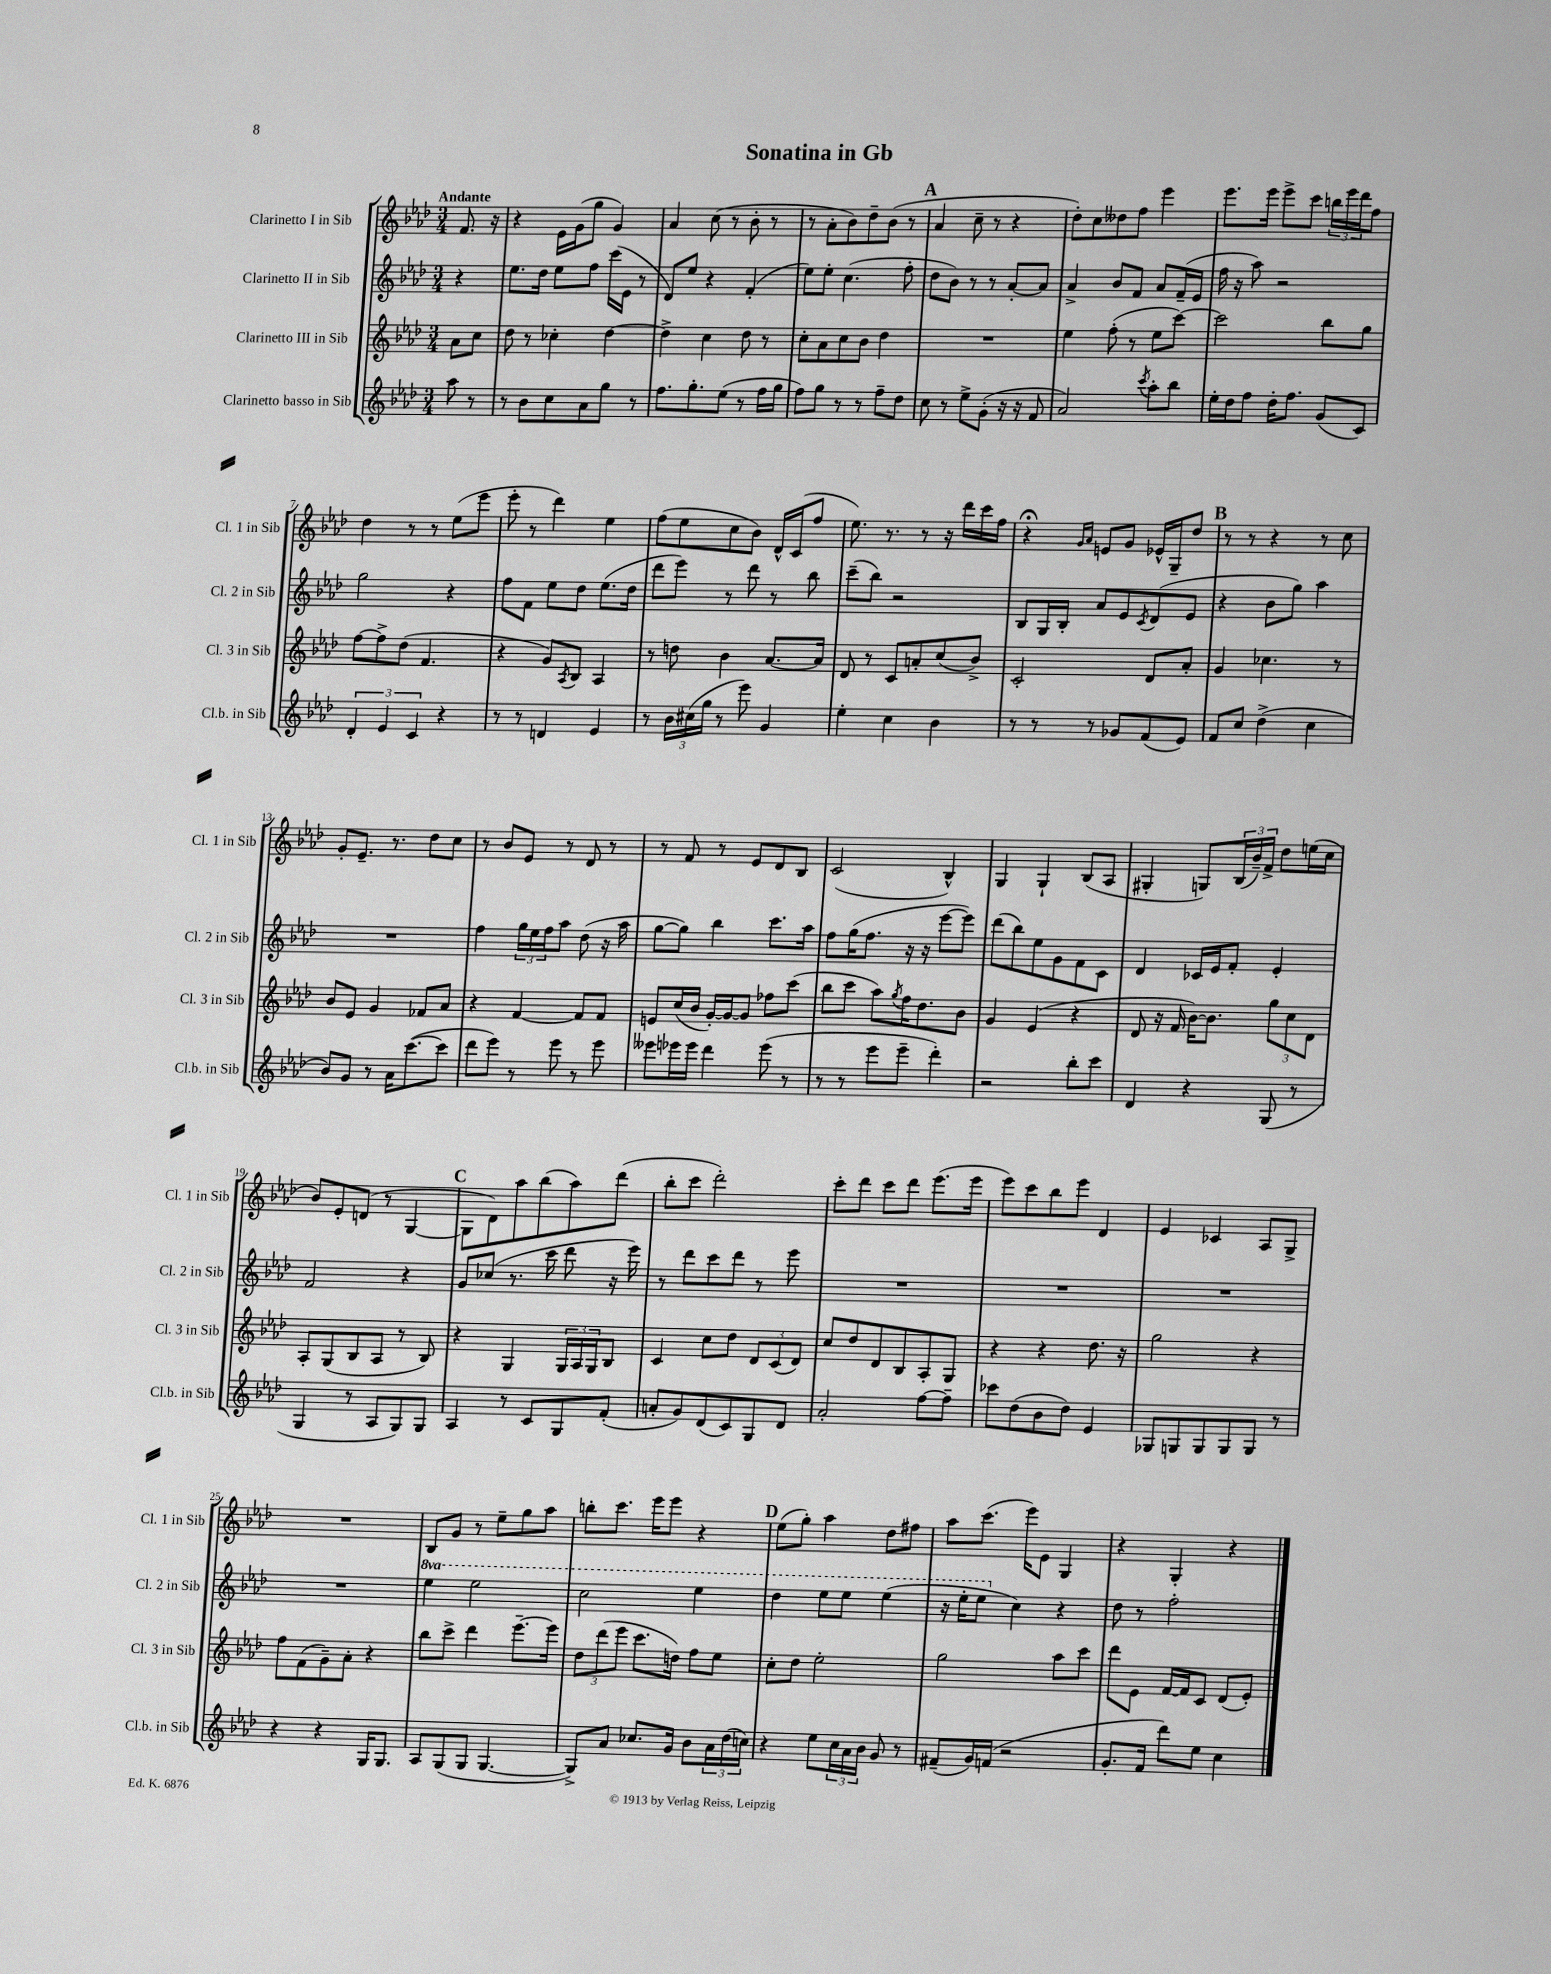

**kern	**kern	**kern	**kern
*staff4	*staff3	*staff2	*staff1
*clefG2	*clefG2	*clefG2	*clefG2
*k[b-e-a-d-]	*k[b-e-a-d-]	*k[b-e-a-d-]	*k[b-e-a-d-]
*M3/4	*M3/4	*M3/4	*M3/4
8aa-	8a-	4r	8.f
8r	8cc	.	.
.	.	.	16r
=	=	=	=
8r	8dd-	8.ee-	4r
8b-	8r	.	.
.	.	16dd-	.
8cc	4cc-'	8ee-	16e-
.	.	.	(16g
8a-	.	8ff	8gg
8gg	[4dd-	(16ccc	4g)
.	.	16e-	.
8r	.	8r	.
=	=	=	=
8.ff	4dd-^]	8d-)	4a-
.	.	8ee-	.
8.gg'	.	.	.
.	4cc	4r	(8cc
(8ee-	.	.	8r
8r	8dd-	(4f'	8b-'
16ff	8r	.	8r
16gg	.	.	.
=	=	=	=
8ff)	8cc'	8ee-)	8r
8gg	8a-	8ee-'	8a-'
8r	8cc	(4.cc	8b-)
8r	8b-	.	8dd-~
8ff~	4dd-	.	(8b-
8dd-	.	8ff'	8r
=	=	=	=
8cc	2.r	8dd-	4a-
8r	.	8b-)	.
8ee-^	.	8r	8cc~
(8g'	.	8r	8r
16r	.	[8a-'	4r
16r	.	.	.
8f	.	8a-]	.
=	=	=	=
2a-)	4ee-	4a-^	8dd-')
.	.	.	8cc
.	(8ff'	8b-	8dd--
.	8r	8f	8ff
8qccc	.	.	.
8aa-'	8ee-	8a-	4eee-
8bb-	[8ccc)	(16f~	.
.	.	16e-	.
=	=	=	=
16ee-'	2ccc]	16ff	8.eee-
16dd-	.	16r	.
8ff	.	8aa-)	.
.	.	.	16eee-
16dd-'	.	2r	8eee-^
8.ff	.	.	.
.	.	.	8ccc
(8g	8bb-	.	24bb
.	.	.	24eee-
.	.	.	24ddd-
8c)	8gg	.	8ff
=	=	=	=
6d-'	[8ff	2gg	4dd-
.	8ff^]	.	.
6e-	.	.	.
.	(8dd-	.	8r
6c	.	.	.
.	4.f	.	8r
4r	.	4r	(8ee-
.	.	.	8eee-
=	=	=	=
8r	4r	8ff	8eee-'
8r	.	8f	8r
4d	8g)	8ee-	4ddd-)
.	8qA-	.	.
.	8B-	8dd-	.
4e-	4A-	(8.ee-	4ee-
.	.	16dd-	.
=	=	=	=
8r	8r	8ddd-	(8ff
24b-	8dd	8eee-)	8ee-
(24cc#	.	.	.
24gg	.	.	.
8r	4b-	8r	8cc
8eee-)	.	8ddd-	8b-)
4g	[8.a-	8r	16d-^^
.	.	.	(16c
.	.	8bb-	8ff
.	16a-]	.	.
=	=	=	=
4ee-'	8d-	(8ccc~	8.ee-)
.	8r	8bb-)	.
.	.	.	8.r
4cc	8c	2r	.
.	8a'	.	8r
4b-	(8cc	.	16r
.	.	.	16ddd-
.	8b-^)	.	16ccc
.	.	.	16ff
=	=	=	=
8r	2c'	8B-	4r;
8r	.	16G	.
.	.	16B-'	.
.	.	.	16qqg
.	.	.	16qqa-
8r	.	8a-	8e
8g-	.	8e-	8g
.	.	8qc	.
(8f	8d-	(8d-	16e-^^
.	.	.	16G~
8e-)	8a-'	8e-	8dd-
=	=	=	=
8f	4g	4r	8r
8cc	.	.	8r
(4dd-^	4.cc-	8b-	4r
.	.	8gg)	.
4cc	.	4aa-	8r
.	8r	.	8cc
=	=	=	=
8b-)	8b-	2.r	8g'
8g	8e-	.	8.e-~
8r	4g	.	.
.	.	.	8.r
16a-	.	.	.
([8.ccc	.	.	.
.	8f-	.	8dd-
8ccc]	8a-	.	8cc
=	=	=	=
8ddd-	4r	4ff	8r
8eee-)	.	.	8b-
8r	[4f	24gg	8e-
.	.	24ee-	.
.	.	24ff	.
8eee-	.	8aa-	8r
8r	8f]	(8dd-	8d-
8eee-	8f	16r	8r
.	.	16aa-	.
=	=	=	=
8eee--	8e	[8gg	8r
16eee-	(16cc	8gg])	8f
16eee-	16b-	.	.
4ddd-	[16g')	4bb-	8r
.	16g_	.	.
.	8g]	.	8e-
(8eee-	8ff-	8.ccc	8d-
8r	(8ccc	.	8B-
.	.	16aa-	.
=	=	=	=
8r	8bb-	8ff	(2c
8r	8ccc	(16gg	.
.	.	8.ff	.
8eee-	8aa-)	.	.
.	8qgg	.	.
8eee-~	16ff	16r	.
.	8.dd-	16r	.
4ddd-')	.	[8eee-	4B-^^)
.	8b-	8eee-])	.
=	=	=	=
2r	4g	(8ddd-	4G
.	.	8bb-)	.
.	(4e-	8ee-	4G`
.	.	8g	.
8bb-'	4r	8f	(8B-
8ccc	.	8c	8A-
=	=	=	=
4d-	8d-	4d-	4G#'
.	16r	.	.
.	16f	.	.
4r	[16b-)	16c-	8G)
.	8.b-]	16e-	.
.	.	8f'	(24B-
.	.	.	24b-~)
.	.	.	24f^
(8G	12gg	4e-'	8dd-
.	12cc	.	.
8r	.	.	(16ee
.	12d-	.	.
.	.	.	16cc
=	=	=	=
4G	8A-'	2f	8b-)
.	(8G	.	8e-'
8r	8B-	.	(8d
8A-	8A-	.	8r
8G)	8r	4r	[4G
8G	8B-)	.	.
=	=	=	=
4A-	4r	8g	8G]
.	.	(8cc-	8d-)
8r	4G	8.r	8aa-
8c	.	.	(8bb-
.	.	16ccc	.
8G	24G	8ddd-	8aa-)
.	24A-	.	.
.	24G	.	.
(8f'	8B-	16r	(8ddd-
.	.	16eee-)	.
=	=	=	=
8a'	4c	8r	8bb-'
8g)	.	8ddd-	8ccc
(8d-	8cc	8ccc	2ddd-')
8c)	8dd-	8ddd-	.
8G	12d-	8r	.
.	(12c	.	.
8d-	.	8eee-	.
.	12d-)	.	.
=	=	=	=
2a-'	8cc	2.r	8ccc'
.	8dd-	.	8ddd-
.	8d-	.	8ccc
.	8B-	.	8ddd-
[8ff	8A-'	.	(8.eee-
8ff~]	8G	.	.
.	.	.	16eee-
=	=	=	=
8ccc-	4r	2.r	8eee-)
(8dd-	.	.	8ccc
8b-	4r	.	8bb-
8dd-)	.	.	8eee-
4e-	8.dd-	.	4d-
.	16r	.	.
=	=	=	=
8G-	2gg	2.r	4e-
8G	.	.	.
8G	.	.	4c-
8G	.	.	.
8G	4r	.	8A-
8r	.	.	8G^
=	=	=	=
4r	8ff	2.r	2.r
.	(8f	.	.
4r	8g~)	.	.
.	8a-'	.	.
16G	4r	.	.
8.G	.	.	.
=	=	=	=
8A-	8bb-	4eee-	8B-
(8G	8ccc^	.	8g
8G	4ddd-	2eee-	8r
[4.G	.	.	8ee-~
.	[8.eee-~	.	8gg
.	.	.	8aa-
.	16eee-]	.	.
=	=	=	=
8G^])	12dd-	2ccc	8bb'
.	(12ddd-	.	.
8a-	.	.	8.ccc
.	12eee-	.	.
8.cc-	8.ccc	.	.
.	.	.	16eee-
.	.	.	8eee-
16g	16dd)	.	.
8b-	8ff	4eee-	4r
24a-	8ee-	.	.
(24dd-	.	.	.
24cc)	.	.	.
=	=	=	=
4r	8cc'	4ddd-	(8ee-
.	8dd-	.	8gg')
8ee-	2ee-'	8eee-	4aa-
24cc	.	8eee-	.
24a-	.	.	.
24b-	.	.	.
8g	.	(4eee-	8dd-
8r	.	.	8ff#
=	=	=	=
(8f#~	2gg	16r	8aa-
.	.	16eee-'	.
16g)	.	8eee-	(8.ccc
(16f	.	.	.
2r	.	4cc)	.
.	.	.	16eee-)
.	.	.	8e-
.	8aa-	4r	4G
.	8ccc	.	.
=	=	=	=
8.g'	8ddd-	8dd-	4r
.	8e-	8r	.
16f	.	.	.
8ddd-)	[16f	2ff'	4G'
.	16f]	.	.
8ee-	8c	.	.
4cc	(8d-	.	4r
.	8e-')	.	.
==	==	==	==
*-	*-	*-	*-
